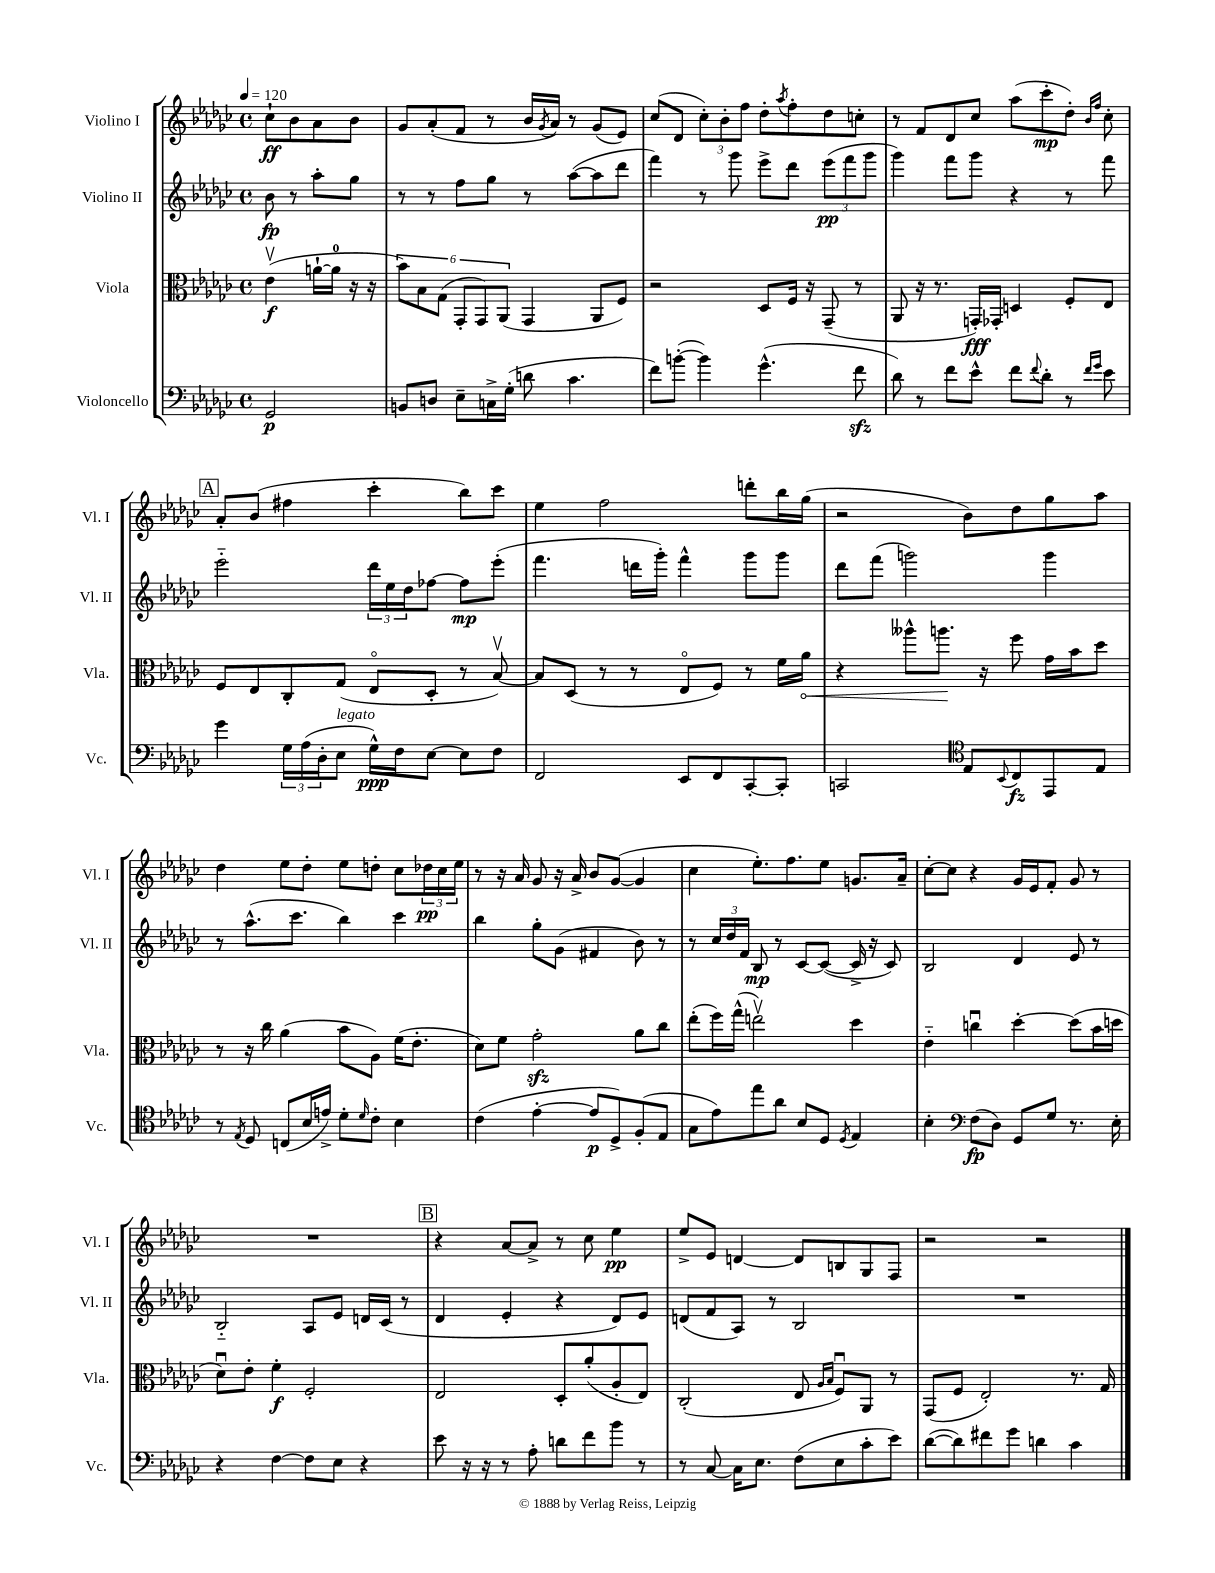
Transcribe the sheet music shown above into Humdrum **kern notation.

**kern	**dynam	**kern	**dynam	**kern	**dynam	**kern	**dynam
*part4	*part4	*part3	*part3	*part2	*part2	*part1	*part1
*staff4	*staff4	*staff3	*staff3	*staff2	*staff2	*staff1	*staff1
*I"Violoncello	*	*I"Viola	*	*I"Violino II	*	*I"Violino I	*
*I'Vc.	*	*I'Vla.	*	*I'Vl. II	*	*I'Vl. I	*
*clefF4	*	*clefC3	*	*clefG2	*	*clefG2	*
*k[b-e-a-d-g-c-]	*	*k[b-e-a-d-g-c-]	*	*k[b-e-a-d-g-c-]	*	*k[b-e-a-d-g-c-]	*
*M4/4	*	*M4/4	*	*M4/4	*	*M4/4	*
*met(c)	*	*met(c)	*	*met(c)	*	*met(c)	*
*MM120	*	*MM120	*	*MM120	*	*MM120	*
=	=	=	=	=	=	=	=
2GG-/	p	(4e-v\	f	8b-\	fp	8cc-`\L	ff
.	.	.	.	8r	.	8b-\	.
.	.	[16an`\LL	.	8aa-'\L	.	8a-\	.
.	.	16a\JJ]	.	.	.	.	.
.	.	16r	.	8gg-\J	.	8b-\J	.
.	.	16r	.	.	.	.	.
=1	=1	=1	=1	=1	=1	=1	=1
8BBn/L	.	12b-\L)	.	8r	.	8g-/L	.
.	.	12B-\	.	.	.	.	.
8Dn/J	.	.	.	8r	.	(8a-'/	.
.	.	(12G-\J	.	.	.	.	.
8E-~\L	.	12GG-'/L	.	8ff\L	.	8f/J	.
.	.	12GG-/)	.	.	.	.	.
16Cn^\L	.	.	.	8gg-\J	.	8r	.
.	.	(12AA-/J	.	.	.	.	.
(16G-'\JJ	.	.	.	.	.	.	.
8dn\	.	4GG-/	.	8r	.	16b-/LL	.
.	.	.	.	.	.	8qg-/	.
.	.	.	.	.	.	16a-/JJ)	.
4.c-\	.	.	.	([8aa-\L	.	8r	.
.	.	8AA-/L	.	8aa-\]	.	(8g-/L	.
.	.	8F/J)	.	8ddd-\J	.	8e-/J)	.
=2	=2	=2	=2	=2	=2	=2	=2
8f\L)	.	2r	.	4fff\)	.	(8cc-/L	.
([8bn'\J	.	.	.	.	.	8d-/J	.
4b\])	.	.	.	8r	.	12cc-'\L)	.
.	.	.	.	.	.	12b-'\	.
.	.	.	.	8ggg-\	.	.	.
.	.	.	.	.	.	12ff\J	.
(4.g-^^\	.	8D-/L	.	8eee-^\L	.	8dd-'\L	.
.	.	.	.	.	.	8qaa-/	.
.	.	16F/Jk	.	8ddd-\J	.	8ff'\	.
.	.	16r	.	.	.	.	.
.	.	(8GG-~/	.	(12eee-\L	pp	8dd-\	.
.	.	.	.	12fff\	.	.	.
8fzz\	.	8r	.	.	.	8ccn'\J	.
.	.	.	.	12ggg-\J	.	.	.
=3	=3	=3	=3	=3	=3	=3	=3
8d-\)	.	8AA-/	.	4ggg-\)	.	8r	.
8r	.	16r	.	.	.	8f/L	.
.	.	8.r	.	.	.	.	.
8f\L	.	.	.	8fff\L	.	8d-/	.
8e-^^\J	.	16GGn'/LL)	fff	8ggg-\J	.	8cc-/J	.
.	.	16GG-X'/JJ	.	.	.	.	.
8f\L	.	4Dn/	.	4r	.	(8aa-\L	.
8qqf/	.	.	.	.	.	.	.
8d-'\J	.	.	.	.	.	8ccc-'\	mp
8r	.	8F'/L	.	8r	.	8dd-'\J)	.
16qqf/LL	.	.	.	.	.	16qqb-/LL	.
16qqg-/JJ	.	.	.	.	.	16qqff/JJ	.
8e-\	.	8E-/J	.	8fff\	.	8cc-'\	.
!!LO:LB:g=z
!!LO:REH:place=s1:t=A
=4	=4	=4	=4	=4	=4	=4	=4
4g-\	.	8F/L	.	2eee-\	.	8a-'/L	.
.	.	8E-/	.	.	.	(8b-/J	.
24G-\LL	.	8C-'/	.	.	.	4ff#X\	.
(24A-\	.	.	.	.	.	.	.
24D-'\J	.	.	.	.	.	.	.
!LO:TX:a:i:t=legato	!	!	!	!	!	!	!
8E-\J	.	(8G-/J	.	.	.	.	.
16G-^^\LL)	ppp	8E-/L	.	24ddd-\LL	.	4ccc-'\	.
.	.	.	.	24ee-\	.	.	.
16F\J	.	.	.	.	.	.	.
.	.	.	.	24dd-\J	.	.	.
[8E-\J	.	8D-'/J	.	[8ff-X\J	.	.	.
8E-\L]	.	8r	.	8ff-\L]	mp	8bb-\L)	.
8F\J	.	[8B-v/)	.	(8eee-'\J	.	8ccc-\J	.
=5	=5	=5	=5	=5	=5	=5	=5
2FF/	.	8B-/L]	.	4.fff\	.	4ee-\	.
.	.	(8D-/J	.	.	.	.	.
.	.	8r	.	.	.	2ff\	.
.	.	8r	.	16dddn\LL	.	.	.
.	.	.	.	16ggg-'\JJ)	.	.	.
8EE-/L	.	8E-/L	.	4fff^^\	.	.	.
8FF/	.	8F/J)	.	.	.	.	.
[8CC-'/	.	8r	.	8ggg-\L	.	8dddn'\L	.
8CC-'/J]	.	16f\LL	.	8ggg-\J	.	16bb-\L	.
!	!	!	!LO:HP:b	!	!	!	!
.	.	16a-\JJ	<	.	.	(16gg-\JJ	.
=6	=6	=6	=6	=6	=6	=6	=6
2CCn/	.	4r	.	8ddd-\L	.	2r	.
.	.	.	.	(8fff\J	.	.	.
.	.	8aa--X^^\L	.	2gggn\)	.	.	.
.	.	8.aan\J	.	.	.	.	.
*clefC4	*	*	*	*	*	*	*
8E-/L	.	.	.	.	.	8b-\L)	.
.	.	16r	[	.	.	.	.
8qqBB-/	.	.	.	.	.	.	.
8C-/	fz	8ff\	.	.	.	8dd-\	.
8EE-/	.	16g-\LL	.	4ggg\	.	8gg-\	.
.	.	16b-\J	.	.	.	.	.
8E-/J	.	8dd-\J	.	.	.	8aa-\J	.
!!LO:LB:g=z
=7	=7	=7	=7	=7	=7	=7	=7
8r	.	8r	.	8r	.	4dd-\	.
8qE-/	.	.	.	.	.	.	.
8D-/	.	16r	.	(8.aa-^^\L	.	.	.
.	.	16cc-\	.	.	.	.	.
(8Cn/L	.	(4a-\	.	.	.	8ee-\L	.
.	.	.	.	8.ccc-\J	.	.	.
16B-/L	.	.	.	.	.	8dd-'\J	.
16en^/JJ)	.	.	.	.	.	.	.
8d-'\L	.	8b-\L	.	4bb-\)	.	8ee-\L	.
16qqd-/	.	.	.	.	.	.	.
8c-'\J	.	8A-\J)	.	.	.	8ddn'\J	.
4B-\	.	(16f\KL	.	4ccc-\	.	8cc-\L	.
.	.	8.e-'\J	.	.	.	.	.
.	.	.	.	.	.	24dd-X\L	pp
.	.	.	.	.	.	24cc-\	.
.	.	.	.	.	.	24ee-\JJ	.
=8	=8	=8	=8	=8	=8	=8	=8
(4c-\	.	8d-\L)	.	4bb-\	.	8r	.
.	.	8f\J	.	.	.	16r	.
.	.	.	.	.	.	16a-/	.
[4e-'\	.	2g-zz'\	.	8gg-'\L	.	8g-/	.
.	.	.	.	(8g-\J	.	16r	.
.	.	.	.	.	.	16a-^/	.
8e-/L]	p	.	.	4f#X/	.	8b-/L	.
8D-^/)	.	.	.	.	.	([8g-/J	.
(8F'/	.	8a-\L	.	8b-\)	.	4g-/]	.
8E-/J	.	8cc-\J	.	8r	.	.	.
=9	=9	=9	=9	=9	=9	=9	=9
8G-\L	.	(8ee-'\L	.	8r	.	4cc-\	.
8e-\)	.	16ff\L)	.	24cc-/LL	.	.	.
.	.	.	.	24dd-/	.	.	.
.	.	(16gg-^^\JJ	.	.	.	.	.
.	.	.	.	24f/JJ	.	.	.
8ee-\	.	2eenv\)	.	8B-/	mp	8.ee-'\L)	.
8a-\J	.	.	.	8r	.	.	.
.	.	.	.	.	.	8.ff\	.
8B-/L	.	.	.	[8c-/L	.	.	.
8D-/J	.	.	.	(8c-/J_	.	8ee-\J	.
8qD-/	.	.	.	.	.	.	.
4E-/	.	4dd-\	.	16c-^/]	.	8.gn/L	.
.	.	.	.	16r	.	.	.
.	.	.	.	8c-/)	.	.	.
.	.	.	.	.	.	16a-~/Jk	.
=10	=10	=10	=10	=10	=10	=10	=10
4B-'\	.	4e-\	.	2B-/	.	[8cc-'\L	.
.	.	.	.	.	.	8cc-\J]	.
*clefF4	*	*	*	*	*	*	*
(8F\L	fp	4ccnu\	.	.	.	4r	.
8D-\J)	.	.	.	.	.	.	.
8GG-/L	.	[4dd-'\	.	4d-/	.	16g-/LL	.
.	.	.	.	.	.	16e-/J	.
8G-/J	.	.	.	.	.	8f'/J	.
8.r	.	(8dd-\L]	.	8e-/	.	8g-/	.
.	.	16b-\L	.	8r	.	8r	.
16E-'\	.	16ddn\JJ	.	.	.	.	.
!!LO:LB:g=z
=11	=11	=11	=11	=11	=11	=11	=11
4r	.	8d-u\L)	.	2B-/	.	1r	.
.	.	8e-'\J	.	.	.	.	.
[4F\	.	4f'\	f	.	.	.	.
8F\L]	.	2F'/	.	8A-/L	.	.	.
8E-\J	.	.	.	8e-/J	.	.	.
4r	.	.	.	16dn/LL	.	.	.
.	.	.	.	(16c-/JJ	.	.	.
.	.	.	.	8r	.	.	.
!!LO:REH:place=s1:t=B
=12	=12	=12	=12	=12	=12	=12	=12
8e-\	.	2E-/	.	4d-/	.	4r	.
16r	.	.	.	.	.	.	.
16r	.	.	.	.	.	.	.
8r	.	.	.	4e-'/	.	[8a-/L	.
8A-'\	.	.	.	.	.	8a-^/J]	.
8dn\L	.	8D-'/L	.	4r	.	8r	.
8f\	.	(8a-'/	.	.	.	8cc-\	.
8b-\J	.	8A-'/	.	8d-/L)	.	4ee-\	pp
8r	.	8E-/J)	.	8e-/J	.	.	.
=13	=13	=13	=13	=13	=13	=13	=13
8r	.	(2C-'/	.	(8dn/L	.	8ee-^/L	.
[8C-/	.	.	.	8f/	.	8e-/J	.
16C-\KL]	.	.	.	8A-/J)	.	[4dn/	.
8.E-\J	.	.	.	.	.	.	.
.	.	.	.	8r	.	.	.
(8F\L	.	8E-/	.	2B-/	.	8d/L]	.
.	.	16qqA-/LL	.	.	.	.	.
.	.	16qqB-/JJ	.	.	.	.	.
8E-\	.	8Fu/L)	.	.	.	8Bn/	.
8c-'\	.	8AA-/J	.	.	.	8G-/	.
8e-\J)	.	8r	.	.	.	8F/J	.
=14	=14	=14	=14	=14	=14	=14	=14
([8d-\L	.	(8GG-/L	.	1r	.	2r	.
8d-\])	.	8F/J	.	.	.	.	.
8f#X\	.	2E-'/)	.	.	.	.	.
8g-\J	.	.	.	.	.	.	.
4dn\	.	.	.	.	.	2r	.
4c-\	.	8.r	.	.	.	.	.
.	.	16G-/	.	.	.	.	.
==	==	==	==	==	==	==	==
*-	*-	*-	*-	*-	*-	*-	*-
